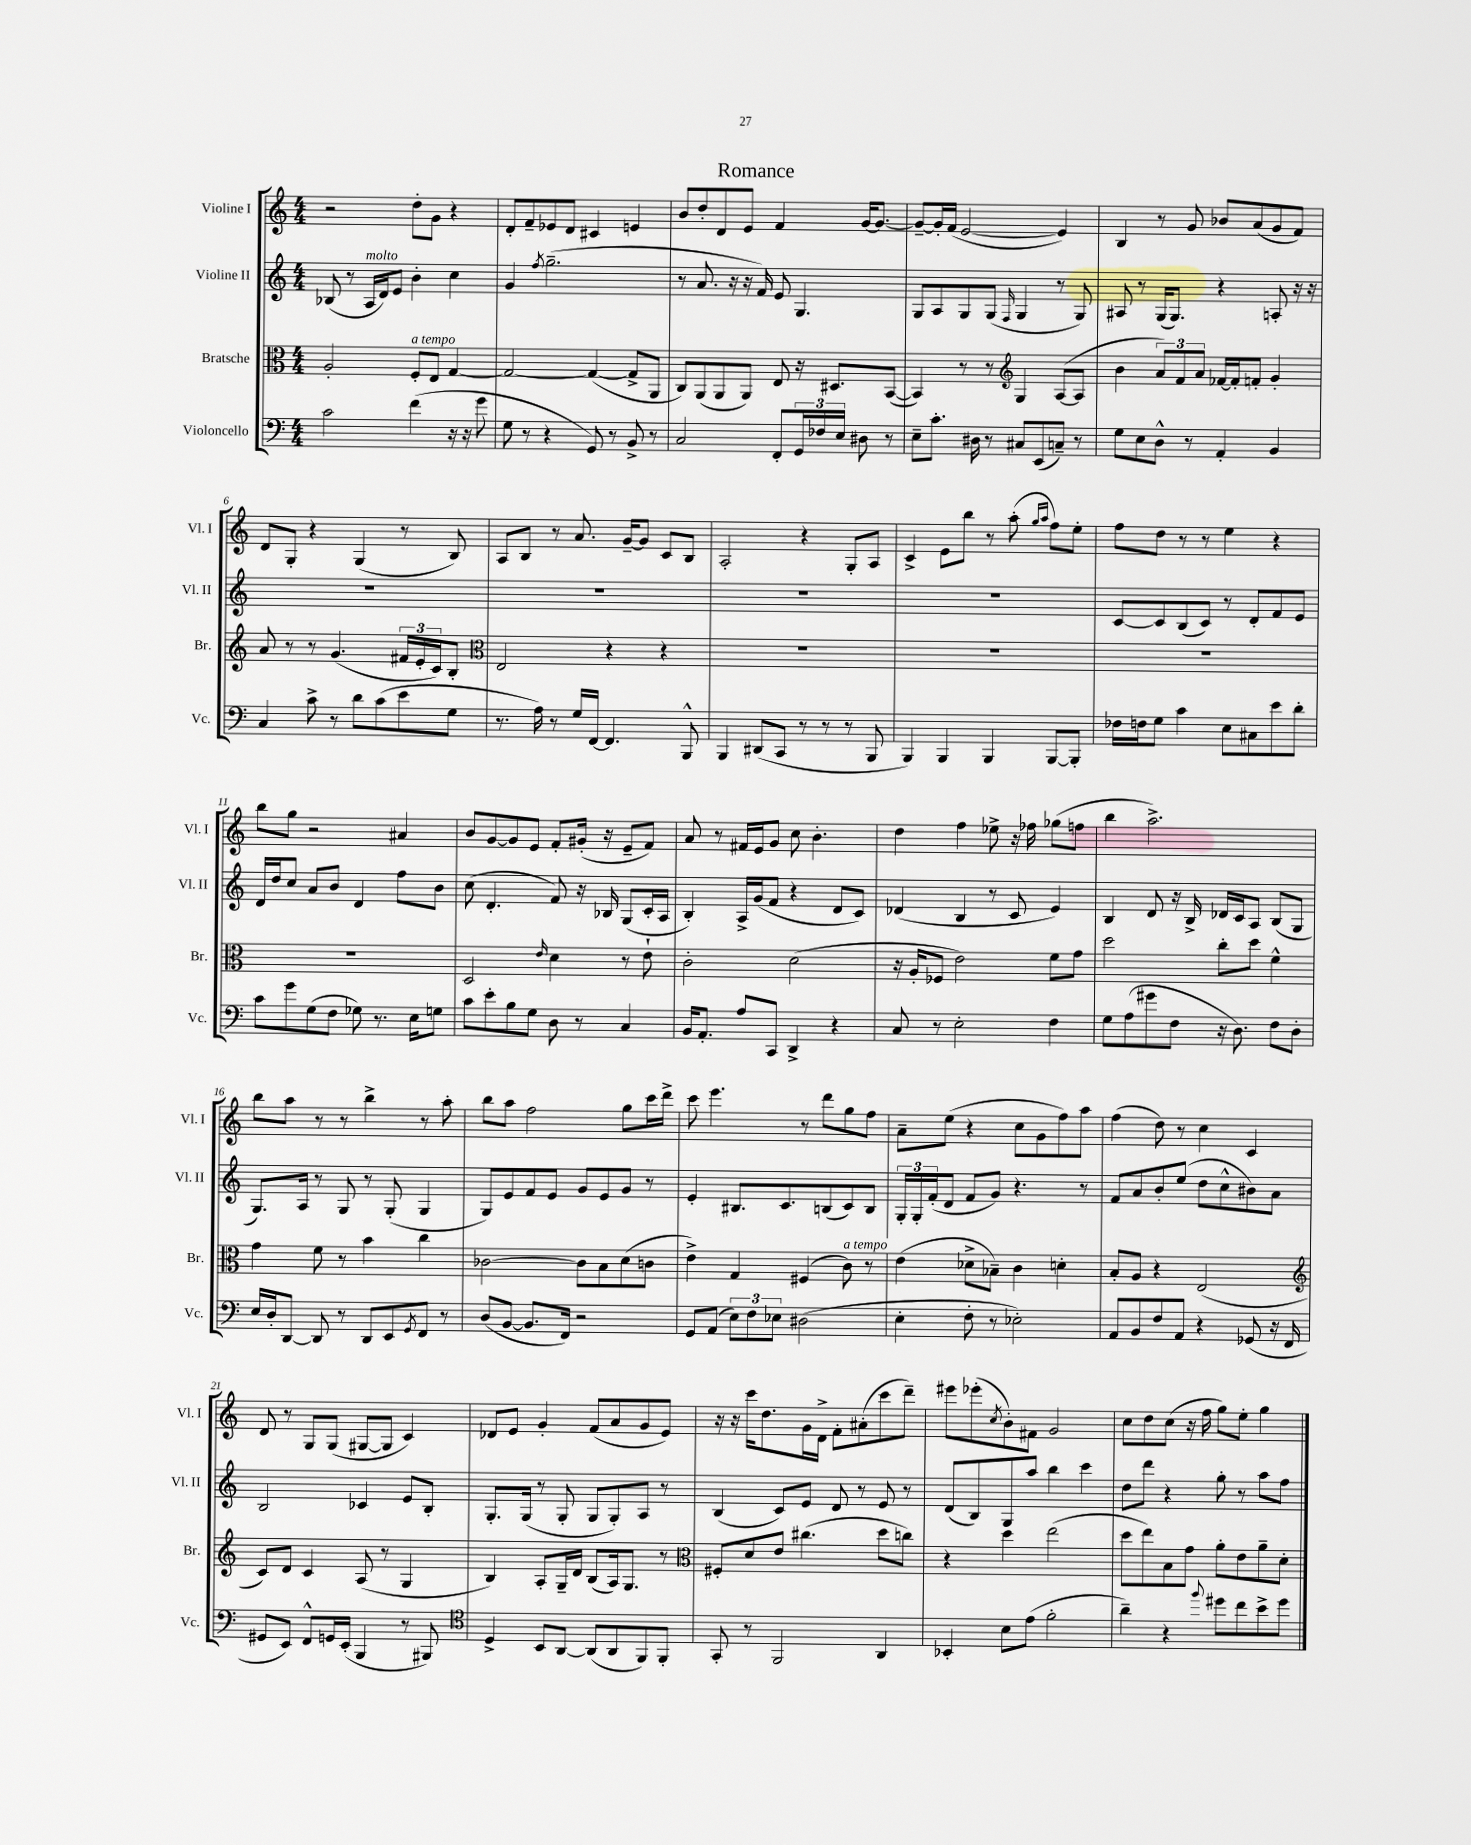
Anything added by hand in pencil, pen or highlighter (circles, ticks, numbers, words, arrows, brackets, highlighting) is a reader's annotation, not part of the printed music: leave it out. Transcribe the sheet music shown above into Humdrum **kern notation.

**kern	**kern	**kern	**kern
*part4	*part3	*part2	*part1
*staff4	*staff3	*staff2	*staff1
*I"Violoncello	*I"Bratsche	*I"Violine II	*I"Violine I
*I'Vc.	*I'Br.	*I'Vl. II	*I'Vl. I
*clefF4	*clefC3	*clefG2	*clefG2
*k[]	*k[]	*k[]	*k[]
*M4/4	*M4/4	*M4/4	*M4/4
=1	=1	=1	=1
2c\	2A'/	(8B-X/	2r
.	.	8r	.
!	!	!LO:TX:a:i:t=molto	!
.	.	16A/LL	.
.	.	16d/J)	.
.	.	8e/J	.
!	!LO:TX:a:i:t=a tempo	!	!
(4f\	8F'/L	4b'\	8dd'\L
.	8E/J	.	8g\J
16r	[4G/	4cc\	4r
16r	.	.	.
8g\	.	.	.
=2	=2	=2	=2
8G\	2G/_	4g/	8d'/L
8r	.	.	8f~/
.	.	8qff/	.
4r	.	(2.gg~\	8e-X/
.	.	.	8d/J
8GG/)	(4G/_	.	4c#X/
8r	.	.	.
8BB^/	8G^/L]	.	4en/
8r	8AA/J	.	.
=3	=3	=3	=3
2C/	8C/L)	8r	8b/L
.	(8AA/	8.a/	8dd'/
.	8AA/	.	8d/
.	.	16r	.
.	8AA/J)	16r	8e/J
.	.	16f/)	.
8FF'/L	8E/	8e/	4f/
24GG/L	16r	4.G/	.
24F-X/	.	.	.
.	8.D#X/L	.	.
24E/JJ	.	.	.
8D#X\	.	.	[16g/KL
.	.	.	8.g/J_
8r	([8BB/J	.	.
=4	=4	=4	=4
8E~\L	4BB/])	8G/L	8g~/L_
8.c'\J	.	8A/	16g'/L]
.	.	.	(16f/JJ
.	8r	8G/	[2e/
16D#X\	.	.	.
8r	8r	(8G/J	.
*	*clefG2	*	*
.	.	16qqF/	.
8C#X/L	4G/	4G/	.
(8EE/	.	.	.
8Cn~/J)	([8A/L	8r	4e/])
8r	8A/J]	8G/)	.
=5	=5	=5	=5
8G\L	4b\	8A#X/	4B/
8E\	.	8r	.
8D^^\J	12a/L)	(16G/KL	8r
.	.	8.G/J)	.
.	12f/	.	.
8r	.	.	8g/
.	12a/J	.	.
4AA'/	[16f-X/LL	4r	8b-X/L
.	16f-'/J]	.	.
.	8fn'/J	.	(8a/
4BB/	4g'/	8An'/	8g/
.	.	16r	8f/J)
.	.	16r	.
!!LO:LB:g=z
=6	=6	=6	=6
4C/	8a/	1r	8d/L
.	8r	.	8G'/J
8c^\	8r	.	4r
8r	(4.g/	.	.
8d\L	.	.	(4G/
(8c\	.	.	.
8e\	24f#X/LL	.	8r
.	24e'/	.	.
.	24c/J)	.	.
8G\J	8B'/J	.	8B/)
=7	=7	=7	=7
*	*clefC3	*	*
8.r	2E/	1r	8A/L
.	.	.	8B/J
16A\)	.	.	.
8r	.	.	8r
16G/LL	.	.	8.a/
[16FF/JJ	.	.	.
4.FF/]	4r	.	.
.	.	.	[16g~/KL
.	.	.	8g/J]
.	4r	.	8c/L
8BBB^^/	.	.	8B/J
=8	=8	=8	=8
4BBB/	1r	1r	2A'/
(8DD#X/L	.	.	.
8CC/J	.	.	.
8r	.	.	4r
8r	.	.	.
8r	.	.	8G'/L
8BBB/	.	.	8A/J
=9	=9	=9	=9
4BBB/)	1r	1r	4c^/
4BBB/	.	.	8e\L
.	.	.	8bb\J
4BBB/	.	.	8r
.	.	.	(8aa'\
.	.	.	16qqgg/LL
.	.	.	16qqaa/JJ
[8BBB/L	.	.	8ff\L)
8BBB'/J]	.	.	8ee'\J
=10	=10	=10	=10
16F-X\LL	1r	[8c/L	8ff\L
16Fn\J	.	.	.
8G\J	.	8c/]	8dd\J
4c\	.	(8B/	8r
.	.	8c/J)	8r
8E\L	.	8r	4ee\
8C#X\	.	8d'/L	.
8e\	.	8f/	4r
8d'\J	.	8e/J	.
!!LO:LB:g=z
=11	=11	=11	=11
8c\L	1r	16d/LL	8bb\L
.	.	16dd/J	.
8g\	.	8cc/J	8gg\J
(8G\	.	8a/L	2r
8F\J	.	8b/J	.
8G-X\)	.	4d/	.
8.r	.	.	.
.	.	8ff\L	4a#X/
16E\KL	.	.	.
8Gn\J	.	8b\J	.
=12	=12	=12	=12
8c\L	2D/	(8cc\	8b/L
8e'\	.	4.d'/	[8g/
8B\	.	.	8g/]
8G\J	.	.	8e/J
.	16qqe/	.	.
8D\	4d\	8f/)	8f'/L
8r	.	16r	(16g#X'/Jk
.	.	16B-X/	16r
4C/	8r	(8G/L	8e~/L
.	8e`\	16c'/L	8f/J)
.	.	16A/JJ	.
=13	=13	=13	=13
16BB/KL	2c'\	4B'/)	8a/
8.AA'/J	.	.	.
.	.	.	8r
8A/L	.	16A^/LL	16f#X/LL
.	.	(16g/J	16e/J
8CC/J	.	8f/J	8g/J
4DD^/	(2d\	4r	8cc\
.	.	.	4.b'\
4r	.	8d/L	.
.	.	8c/J)	.
=14	=14	=14	=14
8C/	16r	(4d-X/	4dd\
.	16A'/KL	.	.
8r	8F-X/J	.	.
2E'\	2e\)	4B/	4ff\
.	.	8r	8ee-X^\
.	.	8c/	16r
.	.	.	16ff-X\
4F\	8f\L	4e/)	(8gg-X\L
.	8g\J	.	8ffn\J
=15	=15	=15	=15
8G\L	2dd\	4B/	4bb\
(8A\	.	.	.
8g#X\	.	8d/	2.aa^\)
8F\J	.	16r	.
.	.	16B^/	.
16r	8cc'\L	16d-X/LL	.
8.D\)	.	16c/J	.
.	8dd\J	8A/J	.
8F\L	4f^^\	(8B/L	.
8D'\J	.	8G/J	.
!!LO:LB:g=z
=16	=16	=16	=16
16E/LL	4g\	8.G/L)	8bb\L
16D'/J	.	.	.
[8DD/J	.	.	8aa\J
.	.	16A/Jk	.
8DD/]	8f\	8r	8r
8r	8r	8G/	8r
8DD/L	4b\	8r	4bb^\
8EE/	.	(8G'/	.
8qGG/	.	.	.
8FF/J	4cc\	4G/	8r
8r	.	.	8aa'\
=17	=17	=17	=17
(8D/L	[2c-X\	8G/L)	8bb\L
[8BB/J	.	8e/	8aa\J
8.BB/L]	.	8f/	2ff\
.	.	8e/J	.
16FF/Jk)	.	.	.
2r	8c-\L]	8g/L	.
.	8B\	8e/	.
.	(8d\	8g/J	8gg\L
.	8cn\J	8r	16ccc\L
.	.	.	16ddd^\JJ
=18	=18	=18	=18
8GG/L	4e^\)	4e'/	8ccc\
(8AA/J	.	.	4.eee\
12E\L)	4G/	8.B#X/L	.
12F\	.	.	.
12E-X\J	.	.	.
.	.	8.c/	.
(2D#X\	(4F#X/	.	8r
.	.	(8Bn/	8ddd\L
!	!LO:TX:a:i:t=a tempo	!	!
.	8c\)	8c/)	8gg\
.	8r	8B/J	8ff\J
=19	=19	=19	=19
4E'\	(4e\	24G'/LL	8a~\L
.	.	24G'/	.
.	.	(24f'/J	.
.	.	8d/J	(8ee\J
8F'\	8d-X^\L	8f/L	4r
8r	8B-X~\J)	8g/J)	.
2E-X'\)	4c\	4.r	8cc\L
.	.	.	8g\
.	4dn'\	.	8ff\)
.	.	8r	8aa\J
=20	=20	=20	=20
8AA/L	8B'/L	8f/L	(4ff\
8BB/	8A/J	8a/	.
8F/	4r	8b'/	8dd\)
8AA/J	.	(8ee/J	8r
4r	(2E/	8dd\L	4cc\
.	.	8cc^^\	.
(8GG-X/	.	8b#X\)	4c/
16r	.	8a\J	.
16FF/	.	.	.
!!LO:LB:g=z
=21	=21	=21	=21
*	*clefG2	*	*
8GG#X/L	8c/L)	2B/	8d/
8EE/J)	8d/J	.	8r
8FF^^/L	4c/	.	8G/L
16GGn/L	.	.	(8G/J
(16EE'/JJ	.	.	.
4BBB/	(8A/	4c-X/	[8G#X/L
.	8r	.	8G#/J]
8r	4G/	8e/L	4c/)
8BBB#X/)	.	8B'/J	.
=22	=22	=22	=22
*clefC4	*	*	*
4D^/	4B/)	8.G'/L	8d-X/L
.	.	.	8e/J
.	.	(16G/Jk	.
8BB/L	8A'/L	8r	4g'/
[8AA/J	16G~/L	8G'/	.
.	16d/JJ	.	.
(8AA/L]	(8B/L	8G/L	(8f/L
8AA/	16A/k)	8G'/)	8a/
.	8.G/J	.	.
8FF/)	.	8A/J	8g/
8FF'/J	8r	8r	8e/J)
=23	=23	=23	=23
*	*clefC3	*	*
8GG'/	8F#X'/L	(4B/	16r
.	.	.	16r
8r	8d/	.	16ccc\KL
.	.	.	8.dd\
2FF/	8e/J	8c/L)	.
.	(4.cc#X\	8e/J	16g\L
.	.	.	16d^\JJ
.	.	8d/	8f'\L
.	.	8r	(8a#X'\
4AA/	8dd\L	8e/	8ccc\
.	8ccn\J)	8r	8ddd~\J)
=24	=24	=24	=24
4BB-X'/	4r	(8d/L	8eee#X\L
.	.	8B/)	(8eee-X'\
.	.	.	8qcc/
8B\L	4dd\	8G/	8b'\)
(8e\J	.	8aa/J	8f#X\J
2f'\	(2ee\	4bb\	2g/
.	.	4ccc\	.
=25	=25	=25	=25
4a~\)	8dd\L	8dd\L	8cc\L
.	8ee\)	8ddd\J	8dd\
4r	8B\	4r	(8cc\J
.	8g\J	.	16r
.	.	.	16ff\
8qqff/	.	.	.
8dd#X\L	8a'\L	8gg'\	8gg\L)
8cc\	8e\	8r	8ee'\J
8b^\	8a~\	8aa\L	4gg\
8dd#\J	8d'\J	8ff\J	.
==	==	==	==
*-	*-	*-	*-
